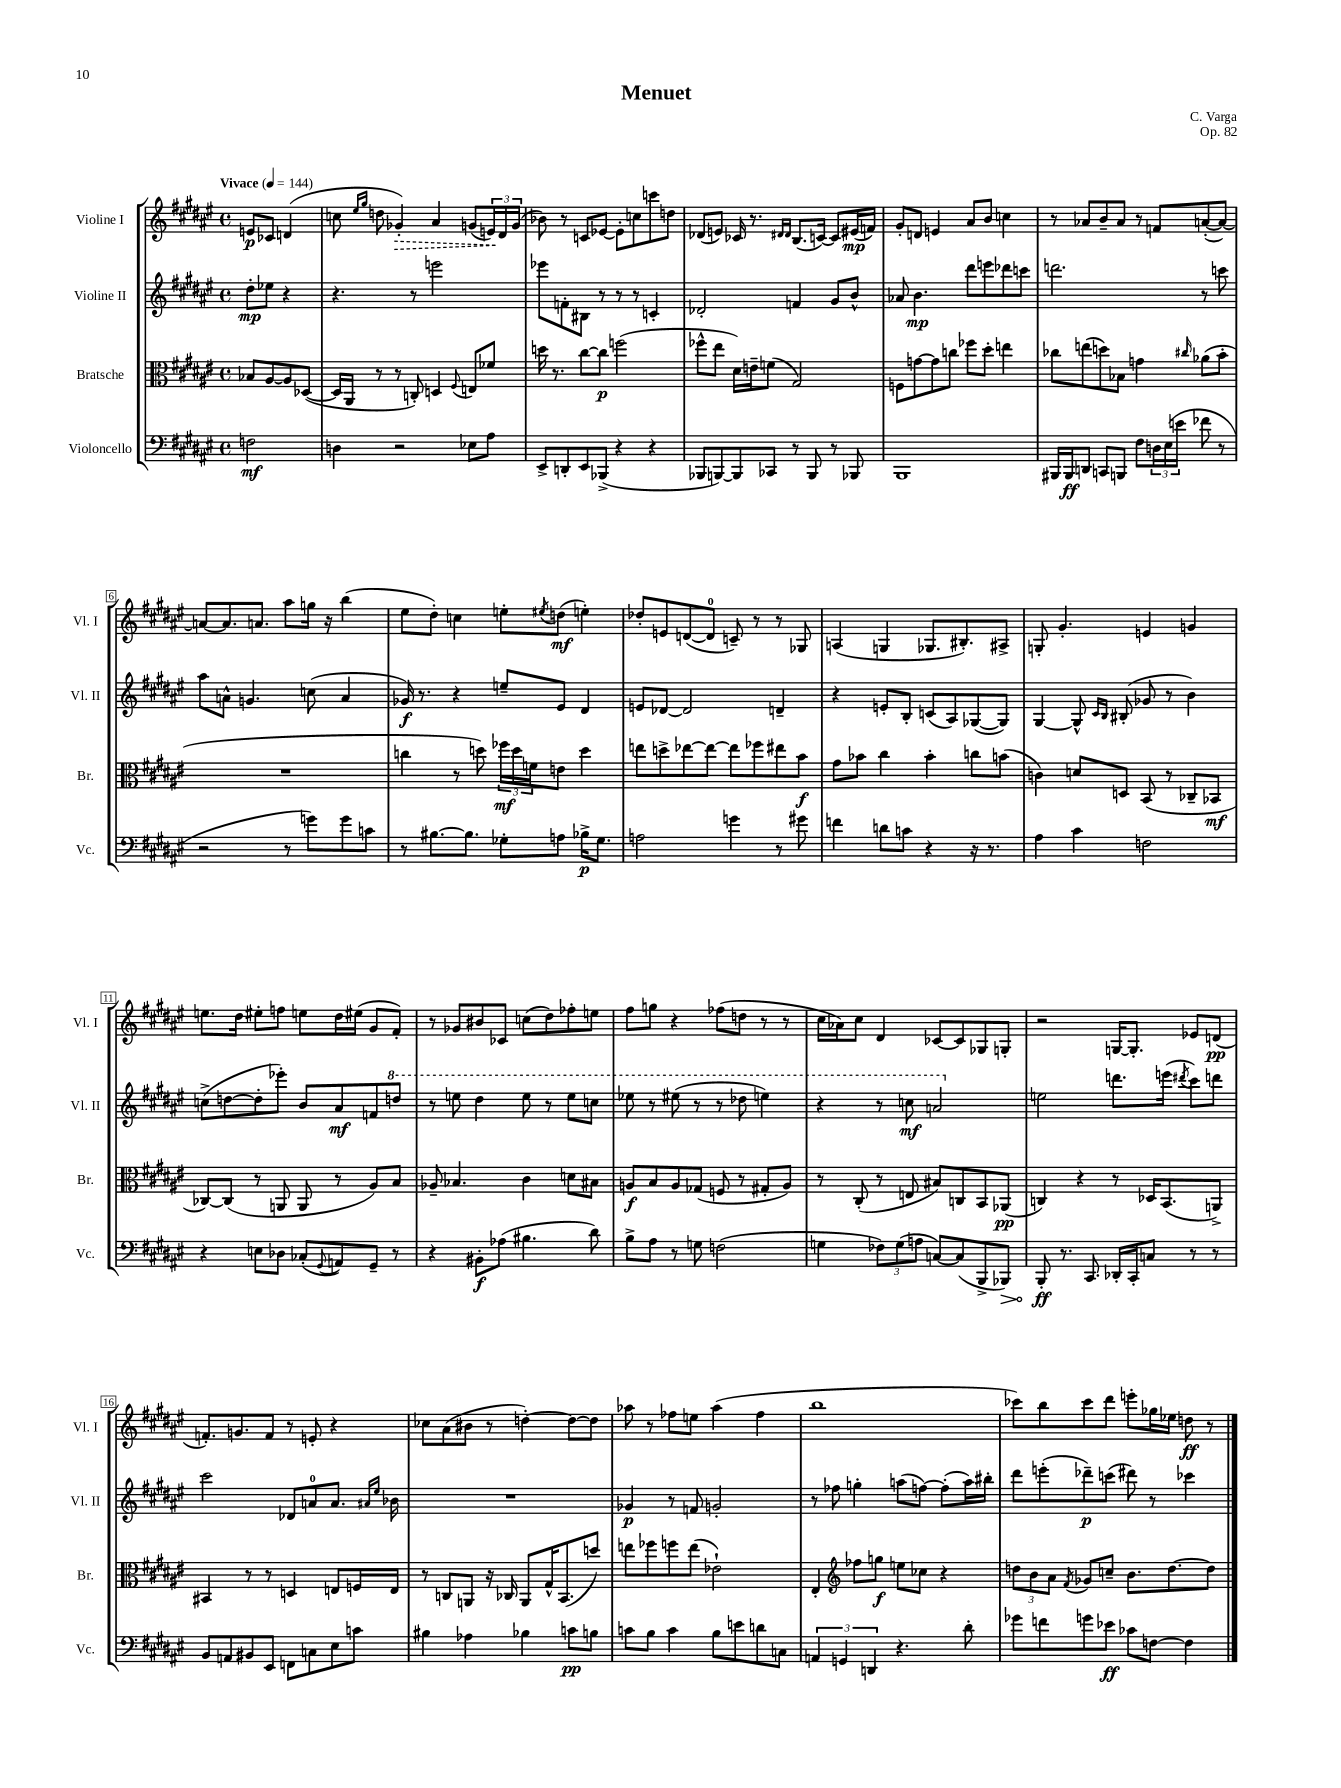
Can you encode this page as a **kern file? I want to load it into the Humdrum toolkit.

**kern	**kern	**kern	**kern
*staff4	*staff3	*staff2	*staff1
*clefF4	*clefC3	*clefG2	*clefG2
*k[f#c#g#d#a#e#]	*k[f#c#g#d#a#e#]	*k[f#c#g#d#a#e#]	*k[f#c#g#d#a#e#]
*M4/4	*M4/4	*M4/4	*M4/4
*met(c)	*met(c)	*met(c)	*met(c)
*MM144	*MM144	*MM144	*MM144
2F\	8B-/L	8dd#'\L	8e/L
.	[8A#/	8ee-\J	8c-/J
.	8A#/]	4r	(4d/
.	([8D-/J	.	.
=	=	=	=
4D\	16D-/]LL	4.r	8cc\
.	16AA#/JJ	.	.
.	.	.	16qqee#/LL
.	.	.	16qqgg#/JJ
.	8r	.	8dd\
2r	8r	.	4g-'/)
.	8C'/)	8r	.
.	4D/	2eee\	4a#/
.	8qqF#/	.	.
8E-\L	8E/L	.	(8g/L
8A#\J	8f-/J	.	24e/L)
.	.	.	24d#/
.	.	.	(24g/JJ
=	=	=	=
8EE#^/L	16dd\	8eee-\L	8b-\)
.	8.r	.	.
8DD'/	.	8f'\	8r
8EE#/	[8cc#\L	8B#\J	8c/L
(8BBB-^/J	8cc#\]J	8r	[8e-/J
4r	(2ff\	8r	8e-'\]L
.	.	8r	8cc\
4r	.	4c'/	8ccc\
.	.	.	8dd\J
=	=	=	=
8BBB-/L	8ff-^^\L	2d-'/	(8d-/L
[8BBB/)	8ee#\J	.	8e/J)
8BBB/]	16d#\LL)	.	16c-/
.	16e~\J	.	8.r
8CC-/J	(8f\J	.	.
.	.	.	16qqd#/LL
.	.	.	16qqd#/JJ
8r	2G#/)	4f/	(8.B/L
8BBB/	.	.	.
.	.	.	[16c/Jk)
8r	.	8g#/L	8c/]L
8BBB-/	.	8b^^/J	(16e#/L
.	.	.	16f/JJ)
=	=	=	=
1BBB	8F\L	8a-/	8g#'/L
.	[8g\	4.b\	8d/J
.	8g\]	.	4e/
.	8cc\J	.	.
.	8ff-\L	8ddd#\L	8a#/L
.	8dd#'\J	8eee\	8b/J
.	4ee\	8ddd-\	4cc\
.	.	8ccc\J	.
=	=	=	=
16BBB#/LL	8cc-\L	2.ddd\	8r
16BBB#/J	.	.	.
8DD/J	(8ee\	.	8a-/L
8CC/L	8dd\)	.	8b~/
8BBB/J	8B-\J	.	8a-/J
8F#\L	4g\	.	8r
24D\L	.	.	8f/L
(24E#\	.	.	.
24e\JJ	.	.	.
.	16qqcc#/	.	.
8f-\	(8a-\L	8r	([8a'/
8r	8b'\J	8ccc\	8a/_J)
=	=	=	=
2r	1r	8aa#\L	8a/_L
.	.	8a^^\J	8.a/]
.	.	4.g/	.
.	.	.	8.a/J
8r	.	.	8aa#\L
8g\L)	.	(8cc\	16gg\Jk
.	.	.	16r
8g\	.	4a/	(4bb\
8c\J	.	.	.
=	=	=	=
8r	4cc\	16g-/)	8ee#\L
.	.	8.r	.
[8.B#\L	.	.	8dd#'\J)
.	8r	4r	4cc\
8.B#\]J	.	.	.
.	8dd\)	.	.
8G-'\L	24ff-\LL	8ee~/L	8ee'\L
.	24dd\	.	.
.	24f\J	.	.
.	.	.	8qee#/
8A\J	8e\J	8e#/J	(8dd\J
16B-^\LK	4dd\	4d#/	4ee'\)
8.G-\J	.	.	.
=	=	=	=
2A\	8ee\L	8e/L	8dd-'/L
.	8dd^\	[8d-/J	8e/
.	[8ee-\	2d-/]	([8d/
.	8ee-\_J	.	8d/]J
4g\	8ee-\]L	.	8c~/)
.	8ff-\	.	8r
8r	8ee#\	4d~/	8r
8g#\	8b\J	.	8G-/
=	=	=	=
4f\	8g#\L	4r	(4A/
.	8b-\J	.	.
8d\L	4cc#\	8e'/L	4G/
8c\J	.	8B'/J	.
4r	4b-'\	(8c/L	8.G-/L
.	.	8A#/)	.
.	.	.	8.B#'/)
16r	8cc\L	([8G-/	.
8.r	.	.	.
.	(8b\J	8G-/]J)	8A#^/J
=	=	=	=
4A#\	4c\)	[4G#/	8G'/
.	.	.	4.g#'/
4c#\	8d/L	8G#^^/]	.
.	.	16qqc#/LL	.
.	.	16qqB/JJ	.
.	8D/J	(8B#'/	.
2F\	(8BB/	8g-/	4e/
.	8r	8r	.
.	8C-~/L	4b\)	4g/
.	8BB-/J	.	.
=	=	=	=
4r	[8C-/L)	(8cc^\L	8.ee\L
.	(8C-/]J	[8dd\	.
.	.	.	16dd#\Jk
8E\L	8r	8dd'\]	8ee#'\L
8D-\J	8AA/	8eee-'\J)	8ff\J
(8C-'/L	8AA/	8b/L	8ee\L
8qqGG#/	.	.	.
8AA/)	8r	8a#/	16dd#\L
.	.	.	(16ee#\JJ
8GG#~/J	8A#/L)	8f/	8g#/L
8r	8B/J	8ddd/J	8f#'/J)
=	=	=	=
4r	8A-~/	8r	8r
.	4.B-/	8eee\	8g-/L
8BB#'\L	.	4ddd#\	8b#/
(8A-\J	.	.	8c-/J
4.B#\	4c#\	8eee\	(8cc\L
.	.	8r	8dd#\)
.	8d\L	8eee\L	8ff-'\
8d#\)	8B#\J	8ccc\J	8ee\J
=	=	=	=
8B^\L	8A/L	8eee-\	8ff#\L
8A#\J	8B/	8r	8gg\J
8r	8A/	(8eee#\	4r
8G\	(8G-/J	8r	.
(2F\	8F/	8r	(8ff-\L
.	8r	8ddd-\	8dd\J
.	8G#'/L	4eee\)	8r
.	8A/J)	.	8r
=	=	=	=
4G\	8r	4r	16cc#\LL
.	.	.	16a-\J)
.	(8C#'/	.	8cc#\J
12F-\L)	8r	8r	4d#/
(12G\	.	.	.
.	8E/	8ccc\	.
12A\J	.	.	.
[8C/L)	8B#/L)	2aa/	[8c-/L
(8C/]	8C/	.	8c-/]
8BBB^/	8BB/	.	8G-/
8BBB-/J)	(8AA-/J	.	8G'/J
=	=	=	=
8BBB'/	4C/)	2ee\	2r
8.r	.	.	.
.	4r	.	.
8.CC#/	.	.	.
16DD-'/LL	8r	8.ddd\L	[16G/LK
16CC#'/J	.	.	8.G'/]J
8C/J	16D-/LK	.	.
.	(8.BB/	(16eee\Jk	.
.	.	8qddd#/	.
8r	.	8ccc#\L)	8e-/L
8r	8AA^/J)	8ddd\J	(8d/J
=	=	=	=
8BB/L	4BB#/	2ccc#\	8.f'/L)
8AA/	.	.	.
.	.	.	8.g/
8BB#/	8r	.	.
8EE#/J	8r	.	8f/J
8FF\L	4D/	8d-/L	8r
8C\	.	8a/	8e'/
8E#\	8E/L	8.a/J	4r
8c\J	16F/L	.	.
.	.	16qqa#/LL	.
.	.	16qqee#/JJ	.
.	16E/JJ	16b-\	.
=	=	=	=
4B#\	8r	1r	8cc-\L
.	8C/L	.	(8a#\
4A-\	8AA/J	.	8b#\J
.	16r	.	8r
.	16C-/	.	.
4B-\	8AA/L	.	[4dd'\)
.	16G#^^/K	.	.
.	(8.BB/	.	.
8c\L	.	.	8dd\_L
8B\J	8dd/J)	.	8dd\]J
=	=	=	=
8c\L	8ee\L	4g-/	8aa-\
8B\J	8ff-\	.	8r
4c\	8ff\	8r	8ff-\L
.	(8ee\J	8f/	8ee\J
8B\L	2e-`\)	2g'/	(4aa-\
8e\	.	.	.
8d\	.	.	4ff-\
8C\J	.	.	.
=	=	=	=
6AA/	4E#'/	8r	1bb
.	.	8ff-\	.
6GG/	.	.	.
*	*clefG2	*	*
.	8ff-\L	4gg'\	.
6DD/	.	.	.
.	8gg\J	.	.
4.r	8ee\L	(8aa\L	.
.	8cc-\J	[8ff\J)	.
.	4r	(8ff'\]L	.
8d#'\	.	16aa\L)	.
.	.	16bb#'\JJ	.
=	=	=	=
8g-\L	12dd\L	8ddd#\L	8ccc-\L)
.	12b\	.	.
8f\	.	(8eee'\	8bb\
.	12a#\J	.	.
.	8qf#/	.	.
8g\	8g-/L	8ddd-~\)	8ccc-\
8e-\J	8cc~/J	(8ccc\J	8ddd#\J
8c-\L	8.b\L	8ddd#\)	8eee'\L
[8F\J	.	8r	16gg-\L
.	[8.dd\	.	16ee-\JJ
4F\]	.	4ccc-\	8dd\
.	8dd\]J	.	8r
==	==	==	==
*-	*-	*-	*-
